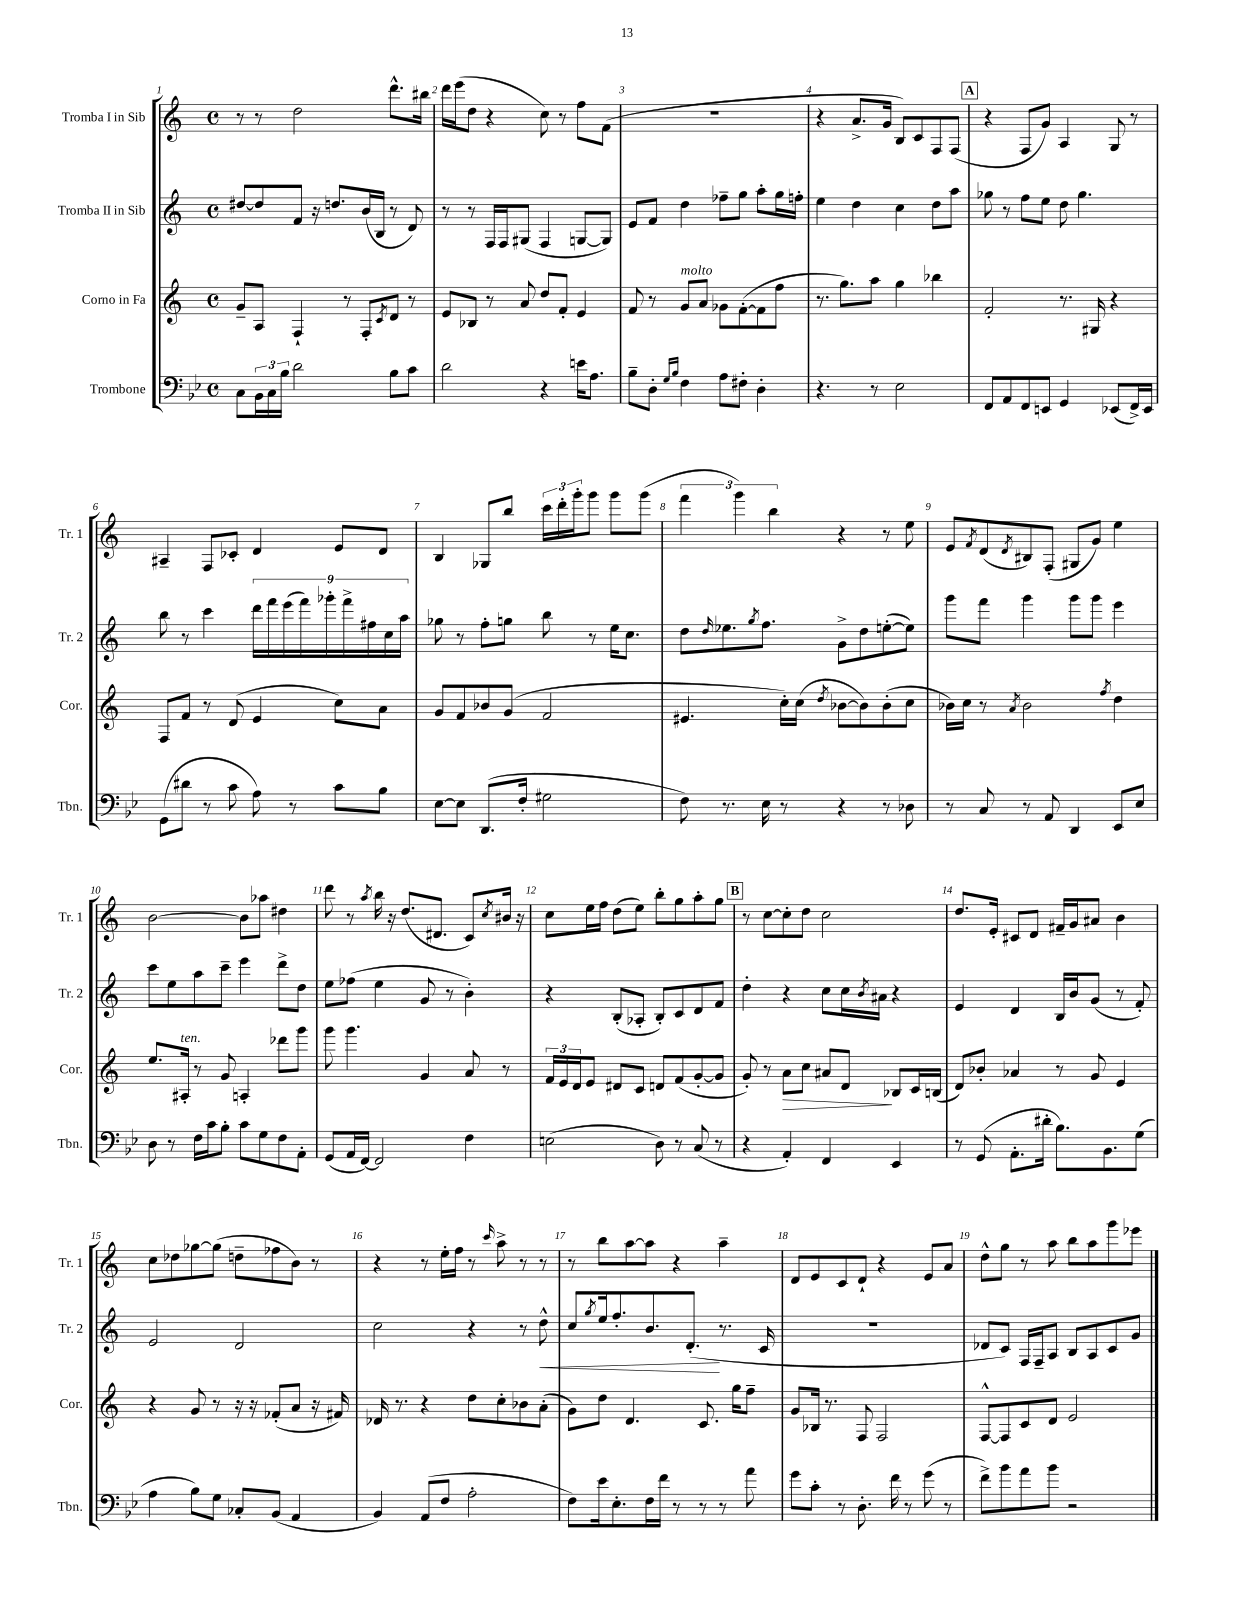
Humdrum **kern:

**kern	**kern	**kern	**kern
*staff4	*staff3	*staff2	*staff1
*clefF4	*clefG2	*clefG2	*clefG2
*k[b-e-]	*k[]	*k[]	*k[]
*M4/4	*M4/4	*M4/4	*M4/4
*met(c)	*met(c)	*met(c)	*met(c)
8C\L	8g~/L	[8dd#/L	8r
24BB-\L	8A/J	8dd#/]	8r
24C\	.	.	.
24B-\JJ	.	.	.
2d\	4F`/	8f/J	2dd\
.	.	16r	.
.	.	8.dd/L	.
.	8r	.	.
.	8F'/L	(16b/L	.
.	.	16B/JJ	.
.	8qc/	.	.
8B-\L	8d/J	8r	8.ddd^^\L
8c\J	8r	8d/)	.
.	.	.	16bb#\Jk
=	=	=	=
2d\	8e/L	8r	16ddd\LL
.	.	.	(16eee\J
.	8B-/J	8r	8dd\J
.	8r	16F/LL	4r
.	.	16F/J	.
.	8a/	(8G#/J	.
4r	8dd/L	4F/	8cc\)
.	8f'/J	.	8r
16e\LK	4e/	[8G/L	8ff\L
8.A\J	.	.	.
.	.	8G/]J)	(8f\J
=	=	=	=
8B-~\L	8f/	8e/L	1r
8D'\J	8r	8f/J	.
16qqG/LL	.	.	.
16qqB-/JJ	.	.	.
4F\	8g/L	4dd\	.
.	8a/J	.	.
8A\L	8g-\L	8ff-~\L	.
8F#'\J	([8f'\	8gg\J	.
4D'\	8f\]	8aa'\L	.
.	8ff\J	16gg\L	.
.	.	16ff'\JJ	.
=	=	=	=
4.r	8.r	4ee\	4r
.	8.gg\L)	.	.
.	.	4dd\	8.a^/L
8r	8aa\J	.	.
.	.	.	16g/Jk
2E-\	4gg\	4cc\	8B/L)
.	.	.	8c/
.	4bb-\	8dd\L	8F/
.	.	8aa\J	(8F/J
=	=	=	=
8FF/L	2f'/	8gg-\	4r
8AA/	.	8r	.
8FF/	.	8ff\L	8F/L
8EE/J	.	8ee\J	8g/J)
4GG/	8.r	8dd\	4A/
.	.	4.gg-\	.
.	16G#/	.	.
(8EE-/L	4r	.	8G/
16FF^/L)	.	.	8r
16EE-/JJ	.	.	.
=	=	=	=
(8GG\L	8F/L	8bb\	4A#~/
8d#\J	8f/J	8r	.
8r	8r	4ccc\	8F/L
8c\	(8d/	.	8c-'/J
8A\)	4e/	18ddd\LL	4d/
.	.	18fff\	.
.	.	(18eee\	.
8r	.	.	.
.	.	18fff\)	.
.	.	18ggg-'\	.
8c\L	8cc\L)	.	8e/L
.	.	18fff^\	.
.	.	18ff#\	.
8B-\J	8a\J	.	8d/J
.	.	18cc\	.
.	.	18aa\JJ	.
=	=	=	=
[8E-\L	8g/L	8gg-\	4B/
8E-\]J	8f/	8r	.
(8.DD/L	8b-/	8ff'\L	8G-/L
.	(8g/J	8gg\J	8bb/J
16F'/Jk	.	.	.
2G#\	2f/	8bb\	24ccc\LL
.	.	.	24ddd'\
.	.	.	24ggg'\J
.	.	8r	8ggg\J
.	.	16ee\LK	8ggg\L
.	.	8.cc\J	.
.	.	.	(8ggg\J
=	=	=	=
8F\)	4.e#/	8dd\L	6fff\
.	.	16qqdd/	.
8.r	.	8.ee-\	.
.	.	.	6ggg\)
.	.	8qgg/	.
16E-\	.	8.ff\J	.
.	.	.	6bb\
8r	16cc'\LL)	.	.
.	(16cc\JJ	.	.
.	8qdd/	.	.
4r	[8b-\L	8g^\L	4r
.	8b-\])	8dd\	.
8r	(8b-'\	([8ee'\	8r
8D-\	8cc\J	8ee\]J)	8ee\
=	=	=	=
8r	16b-\LL)	8ggg\L	8e/L
.	16cc\JJ	.	.
.	.	.	8qf/
8C/	8r	8fff\J	(8d/
.	8qa/	.	8qd/
8r	2b-\	4ggg\	8B#/)
8AA/	.	.	(8F'/J
4DD/	.	8ggg\L	8G#/L
.	.	8ggg\J	8g/J)
.	8qff/	.	.
8EE-/L	4dd\	4eee\	4ee\
8E-/J	.	.	.
=	=	=	=
8D\	8.ee/L	8ccc\L	[2b\
8r	.	8ee\	.
.	16A#'/Jk	.	.
16F\LL	8r	8aa\	.
16c\J	.	.	.
8B-'\J	8g/	8ccc~\J	.
8c\L	4A'/	4eee\	8b\]L
8G\	.	.	8aa-\J
8F\	8ddd-\L	8ddd^\L	4dd#\
8AA'\J	8ggg\J	8dd\J	.
=	=	=	=
(8GG/L	8ggg\	8ee\L	8ddd\
16AA/L	4.ggg\	(8ff-\J	8r
[16FF/JJ)	.	.	.
.	.	.	8qaa/
2FF/]	.	4ee\	16bb\
.	.	.	16r
.	.	.	(8.dd/L
.	4g/	8g/	.
.	.	.	8.d#/J
.	.	8r	.
4F\	8a/	4b'\)	8c/L)
.	.	.	8qcc/
.	8r	.	16b#/Jk
.	.	.	16r
=	=	=	=
(2E\	24f/LL	4r	8cc\L
.	24e/	.	.
.	24d/J	.	.
.	8e/J	.	16ee\L
.	.	.	16ff\JJ
.	8d#/L	(8B'/L	(8dd\L
.	8c/J	8A-'/J	8ee\J)
8D\)	8d/L	8B'/L)	8bb'\L
8r	(8f/	8c/	8gg\
(8C/	[8g'/	8d/	8aa'\
8r	8g/]J	8f/J	8gg\J
=	=	=	=
4r	8g'/)	4dd'\	8r
.	8r	.	[8cc\L
4AA'/)	8a\L	4r	8cc'\]
.	8cc\J	.	8dd\J
4FF/	8a#/L	8cc\L	2cc\
.	8d/J	16cc\L	.
.	.	8qb/	.
.	.	16a#\JJ	.
4EE-/	8B-/L	4r	.
.	16c/L	.	.
.	(16B/JJ	.	.
=	=	=	=
8r	8d/L)	4e/	8.dd/L
(8GG/	8b-'/J	.	.
.	.	.	16e'/Jk
8.AA'\L	4a-/	4d/	8c#/L
.	.	.	8d/J
16d#'\Jk	.	.	.
8.B-\L)	8r	16B/LL	16f#~/LL
.	.	16b/J	16g/J
.	8g/	(8g/J	8a#/J
8.BB-\	.	.	.
.	4e/	8r	4b\
(8G\J	.	8f'/)	.
=	=	=	=
4A\	4r	2e/	8cc\L
.	.	.	8dd-\
8B-\L)	8g/	.	[8gg-\
8G\J	8r	.	(8gg-\]J
8C-'/L	16r	2d/	8dd~\L
.	16r	.	.
(8BB-/J	(8f-'/L	.	8ff-\
4AA/	8a/J	.	8b\J)
.	16r	.	8r
.	16f#/)	.	.
=	=	=	=
4BB-/)	16d-/	2cc\	4r
.	8.r	.	.
(8AA/L	4r	.	8r
8F/J	.	.	16ee'\LL
.	.	.	16ff\JJ
2A'\	8dd\L	4r	8r
.	.	.	16qqccc/
.	8cc'\	.	8aa^\
.	8b-\	8r	8r
.	(8a'\J	8dd^^\	8r
=	=	=	=
8F\L)	8g\L)	8cc/L	8r
.	.	8qgg/	.
16e-\k	8dd\J	16ee/k	8bb\L
8.E-'\	.	8.ff'/	.
.	4.d/	.	[8aa\
16F\L	.	8.b/	8aa\]J
16f\JJ	.	.	.
8r	.	.	4r
.	.	(8.d'/J	.
8r	8.c/	.	.
8r	.	8.r	4aa~\
.	16gg\LK	.	.
8a\	8ff~\J	.	.
.	.	16c/	.
=	=	=	=
8g\L	8g/L	1r	8d/L
8c'\J	16B-/Jk	.	8e/
.	8.r	.	.
8r	.	.	8c/
8.D'\	8F/	.	8d`/J
.	2F/	.	4r
16f\	.	.	.
8r	.	.	.
(8g\	.	.	8e/L
8r	.	.	8a/J
=	=	=	=
8f^\L)	[8F^^/L	8d-/L	8dd^^\L
8b-\	8F/]	8c/J)	8gg\J
8a\	8c/	16F/LL	8r
.	.	16F~/J	.
8b-\J	8d/J	8A/J	8aa\
2r	2e/	8B/L	8bb\L
.	.	8A/	8aa\
.	.	8c/	8ggg\
.	.	8g/J	8eee-\J
==	==	==	==
*-	*-	*-	*-
